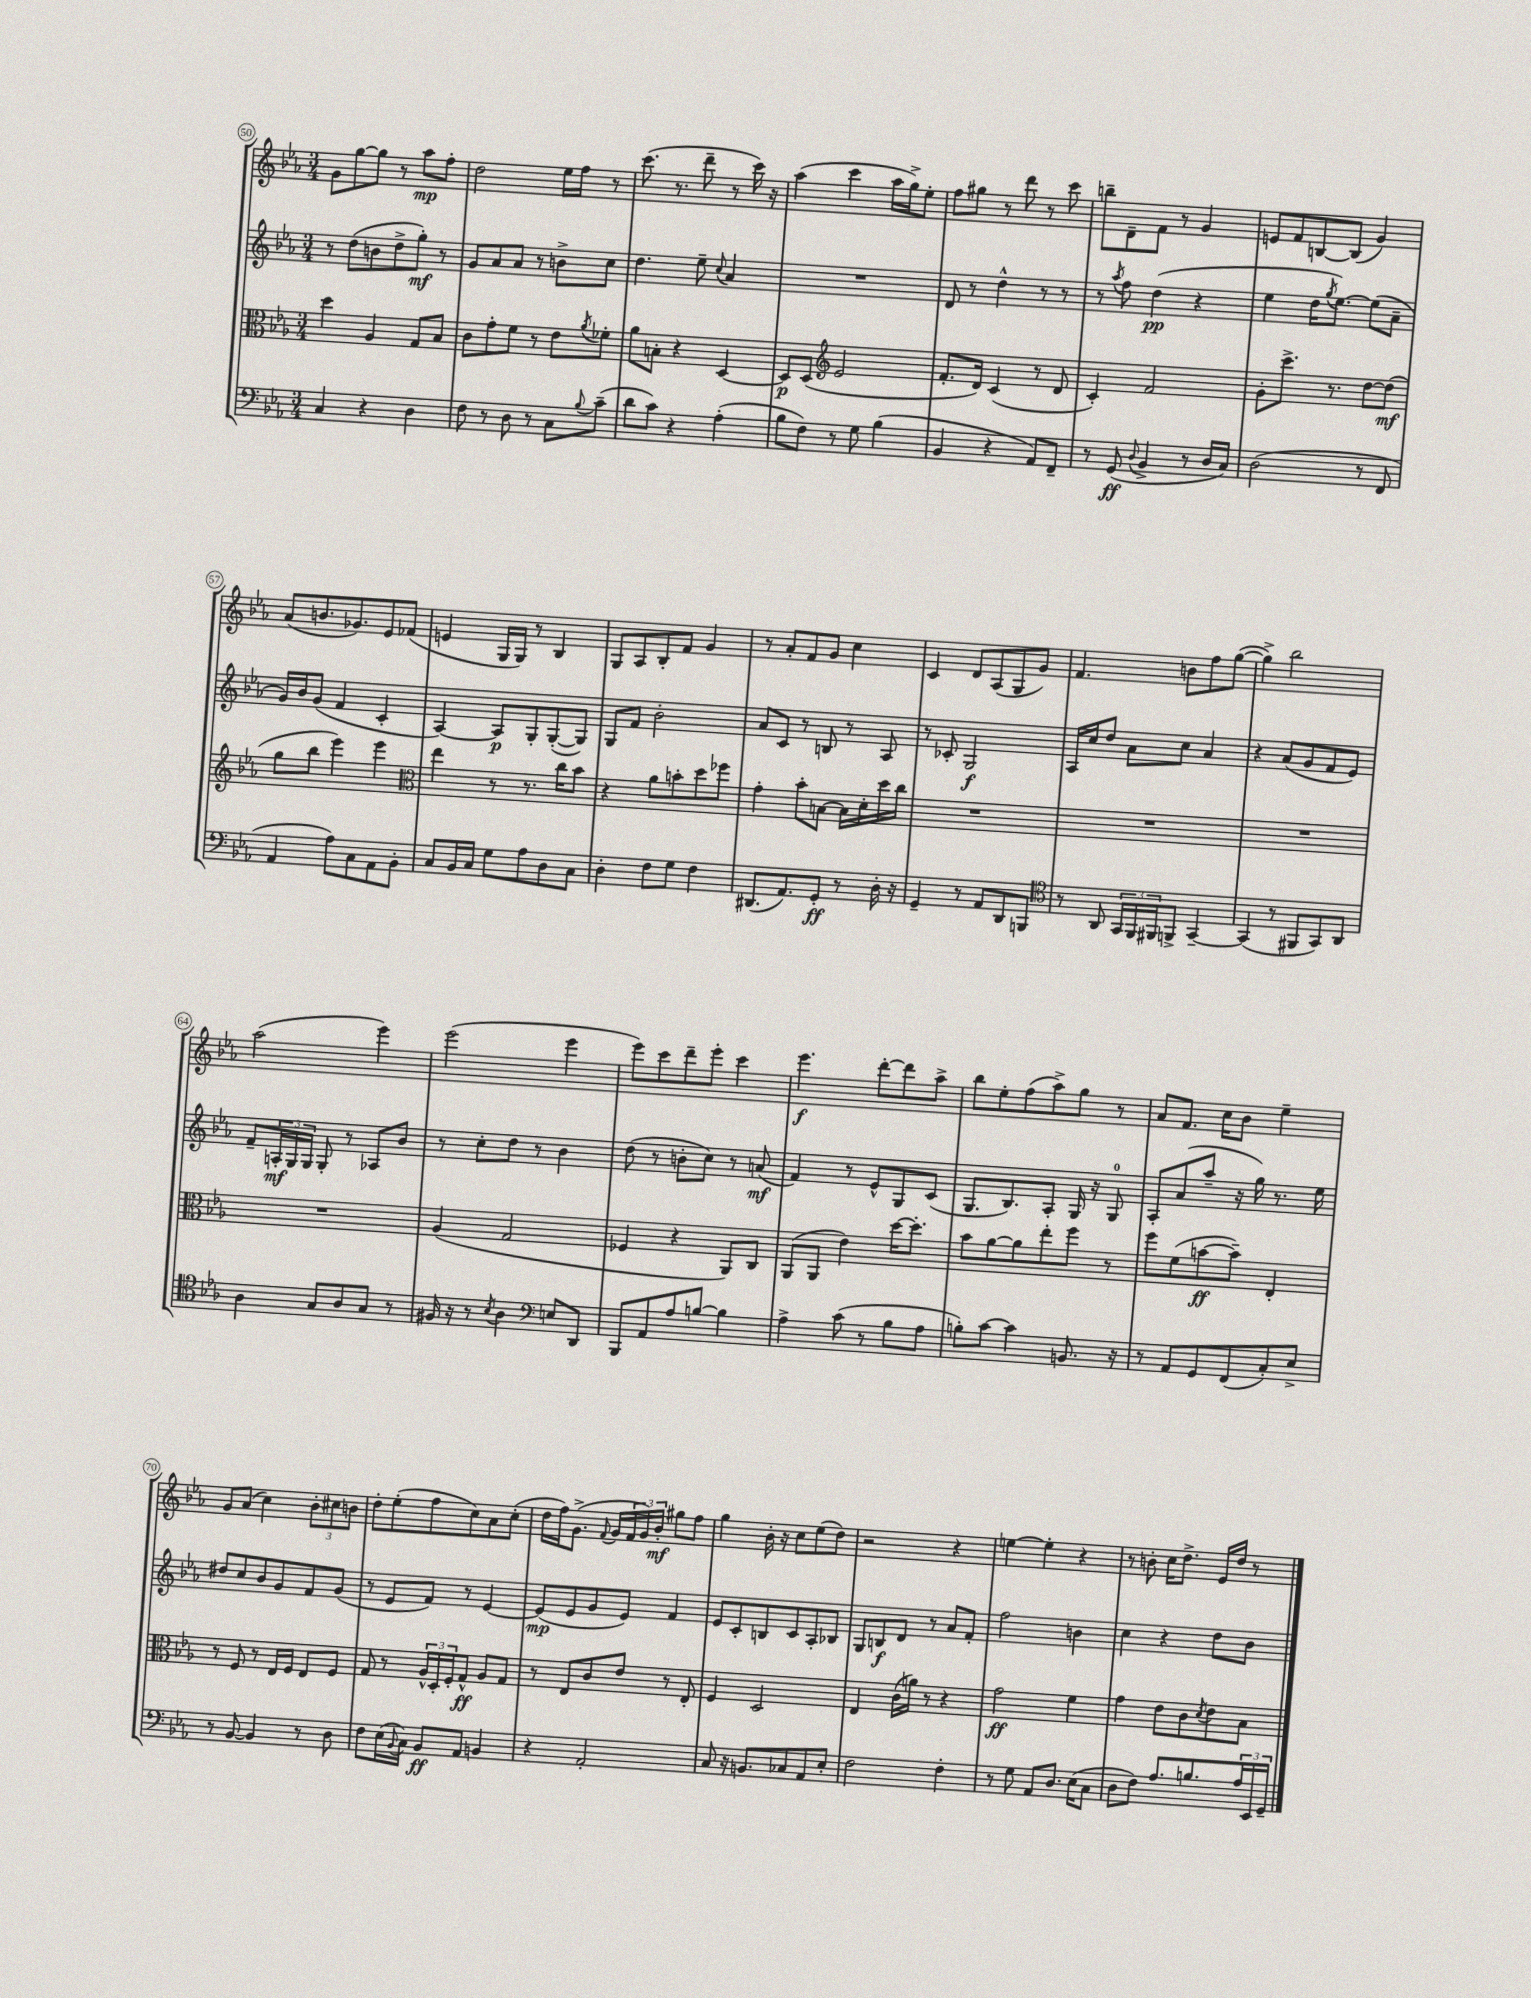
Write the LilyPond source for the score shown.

<<
\new StaffGroup <<
\new Staff = "s0" {
    \clef treble \key ees \major \numericTimeSignature \time 3/4
    g'8 g''8~ g''8 r8 aes''8\mp f''8-. |
    d''2 ees''16 f''16 r8 |
    c'''8.( r8. d'''8-- r8 c'''16) r16 |
    aes''4( c'''4 aes''16 g''16->) ees''8-. |
    f''8 gis''8 r8 d'''8 r8 c'''8 |
    b''8-- d'8-- f'8 r8 g'4 |
    e'8 f'8 b8~ b8( g'4) |
    aes'8( b'8. ges'8.) ees'8 fes'8( |
    e'4 g16 g16) r8 bes4 |
    g8 aes8 bes8-. f'8 g'4 |
    r8 aes'8-. f'8 g'8 c''4 |
    c'4 d'8 aes8( g8 g'8) |
    f'4. b'8 f''8 g''8~( |
    g''4->) bes''2 |
    aes''2( ees'''4) |
    ees'''2( ees'''4 |
    ees'''8) c'''8 d'''8-- ees'''8-. c'''4 |
    ees'''4.\f d'''8~-. d'''8 aes''8-> |
    bes''8 ees''8-. f''8( aes''8->) g''8 r8 |
    aes'8 f'8. c''16 bes'8 ees''4-- |
    g'8 aes'8( c''4) \tuplet 3/2 { bes'8-. cis''8 b'8 } |
    d''8-. ees''8-.( f''8 c''8) aes'8 c''8-.( |
    d''16 f''16) g'8.->( \appoggiatura { f'8 } g'16 \tuplet 3/2 { f'16 g'16) bes'16-.\mf } gis''8 f''8 |
    g''4 bes'16-. r16 c''8 ees''8( d''8) |
    r2 r4 |
    e''4~ e''4-. r4 |
    r8 b'8-. c''16 d''8.-> ees'16 d''16 r8 \bar "|." |
}
\new Staff = "s1" {
    \clef treble \key ees \major \numericTimeSignature \time 3/4
    r8 d''8( b'8 d''8-> g''8-.\mf) r8 |
    g'8 aes'8 aes'8 r8 b'8-> c''8 |
    d''4. ees''8-- \appoggiatura { c''8 } aes'4 |
    R2. |
    d'8 r8 d''4-^ r8 r8 |
    r8 \acciaccatura { aes''8 } f''8 d''4\pp( r4 |
    ees''4 d''16 \acciaccatura { g''8 } ees''8.~) ees''8( aes'8-- |
    g'16) bes'16 g'8( f'4 c'4-. |
    aes4~) aes8\p g8-. g8~-.( g8) |
    g8 f'8 bes'2-. |
    aes'8 c'8 r8 b8 r8 aes8 |
    r8 ces'8-. g2\f |
    aes16 c''16 d''8 aes'8 c''8 aes'4 |
    r4 aes'8( g'8 f'8 ees'8) |
    f'8-- \tuplet 3/2 { a16-.\mf g16 g16 } g8-. r8 aes8 bes'8 |
    r8 c''8-. d''8 r8 bes'4 |
    d''8( r8 b'8-. c''8) r8 a'8\mf( |
    f'4) r8 ees'8-^ g8 c'8( |
    g8. bes8.) aes8-. g16 r16 g8-0 |
    aes8-. aes'8( aes''8-- r16 g''16) r8. ees''16 |
    dis''8 c''8 bes'8 g'8 f'8 g'8( |
    r8 ees'8 f'8) r8 ees'4~ |
    ees'8\mp( ees'8 g'8 ees'8) f'4 |
    ees'8 c'8-. b8 c'8 aes8-. bes8 |
    g8 b8\f d'8 r8 aes'8 f'8-. |
    f''2 b'4 |
    c''4 r4 d''8 bes'8 \bar "|." |
}
\new Staff = "s2" {
    \clef alto \key ees \major \numericTimeSignature \time 3/4
    d''4 aes4 g8 bes8 |
    c'8 g'8-. f'8 r8 ees'8 \acciaccatura { aes'8 } fes'8-. |
    aes'8 b8-. r4 d4~ |
    d8\p d8( \clef treble ees'2 |
    f'8.-. d'16) c'4( r8 d'8 |
    c'4-.) f'2 |
    g'8-. c'''8.-> r8. d''8~ d''8\mf( |
    g''8 bes''8 ees'''4) ees'''4 |
    \clef alto ees''4 r8 r8. c''16 bes'8 |
    r4 aes'8 b'8-. d''8 fes''8 |
    g'4-. bes'8-. b8~ b16 d'16-. d''16 c''16 |
    R2. |
    R2. |
    R2. |
    R2. |
    aes4( g2 |
    fes4 r4 aes,8) c8 |
    aes,8( aes,8 ees'4) d''16~ d''8.-. |
    bes'8 aes'8~ aes'8 ees''8-. f''8 r8 |
    f''8 f'8( b'8~\ff b'8--) ees4-. |
    r8 f8 r8 ees16 f16 ees8 f8 |
    g8 r8 \tuplet 3/2 { aes16-^ d16-. f16-. } g8-^\ff aes8 g8 |
    r8 ees8 c'8 ees'8 r8 ees8-. |
    f4 d2 |
    ees4 c'16( a'16) r8 r4 |
    g'2\ff f'4 |
    g'4 ees'8 c'8 \acciaccatura { d'8 } ees'8 bes8 \bar "|." |
}
\new Staff = "s3" {
    \clef bass \key ees \major \numericTimeSignature \time 3/4
    c4 r4 d4 |
    f8 r8 d8 r8 c8 \appoggiatura { bes8 } c'8--( |
    d'8 c'8) r4 aes4-.( |
    bes8 f8) r8 g8 bes4( |
    bes,4 r4 aes,8) f,8-- |
    r8 g,8\ff( \appoggiatura { d8 } bes,4-> r8 d16 c16) |
    d2( r8 f,8 |
    aes,4 aes8) c8 aes,8 bes,8-. |
    c8 bes,16 c16 g8 aes8 d8 c8 |
    d4-. f8 g8 f4 |
    dis,8.( aes,8.) g,8-.\ff r8 d16-. r16 |
    g,4-- r8 aes,8 d,8 b,,8 |
    \clef tenor r8 aes,8 \tuplet 3/2 { g,16 f,16 fis,16 } f,8-> g,4~-- |
    g,4( r8 fis,8 g,8) aes,8 |
    aes4 g8 aes8 g8 r8 |
    fis16 r16 r8 \acciaccatura { bes8 } aes4 \clef bass e8 d,8 |
    bes,,8 aes,8 aes8 b8~ b4 |
    aes4-> c'8( r8 bes8 aes8 |
    b8-.) c'8~ c'4 b,8. r16 |
    r8 aes,8 g,8 f,8( c8-.) ees8-> |
    r8 bes,8~ bes,4 r8 d8 |
    f8 ees16( \appoggiatura { bes,8 } c16) bes,8\ff aes,8 b,4 |
    r4 aes,2-. |
    c8 r16 b,8. ces8 aes,8 ees8-. |
    f2 f4-. |
    r8 g8 aes,8 d8. ees16( c8 |
    d8 f8) aes8. b8. \tuplet 3/2 { aes16 ees,16 g,16-- } \bar "|." |
}
>>
>>
\layout { \context { \Score currentBarNumber = #50 \override BarNumber.stencil = #(make-stencil-circler 0.1 0.3 ly:text-interface::print) } }
